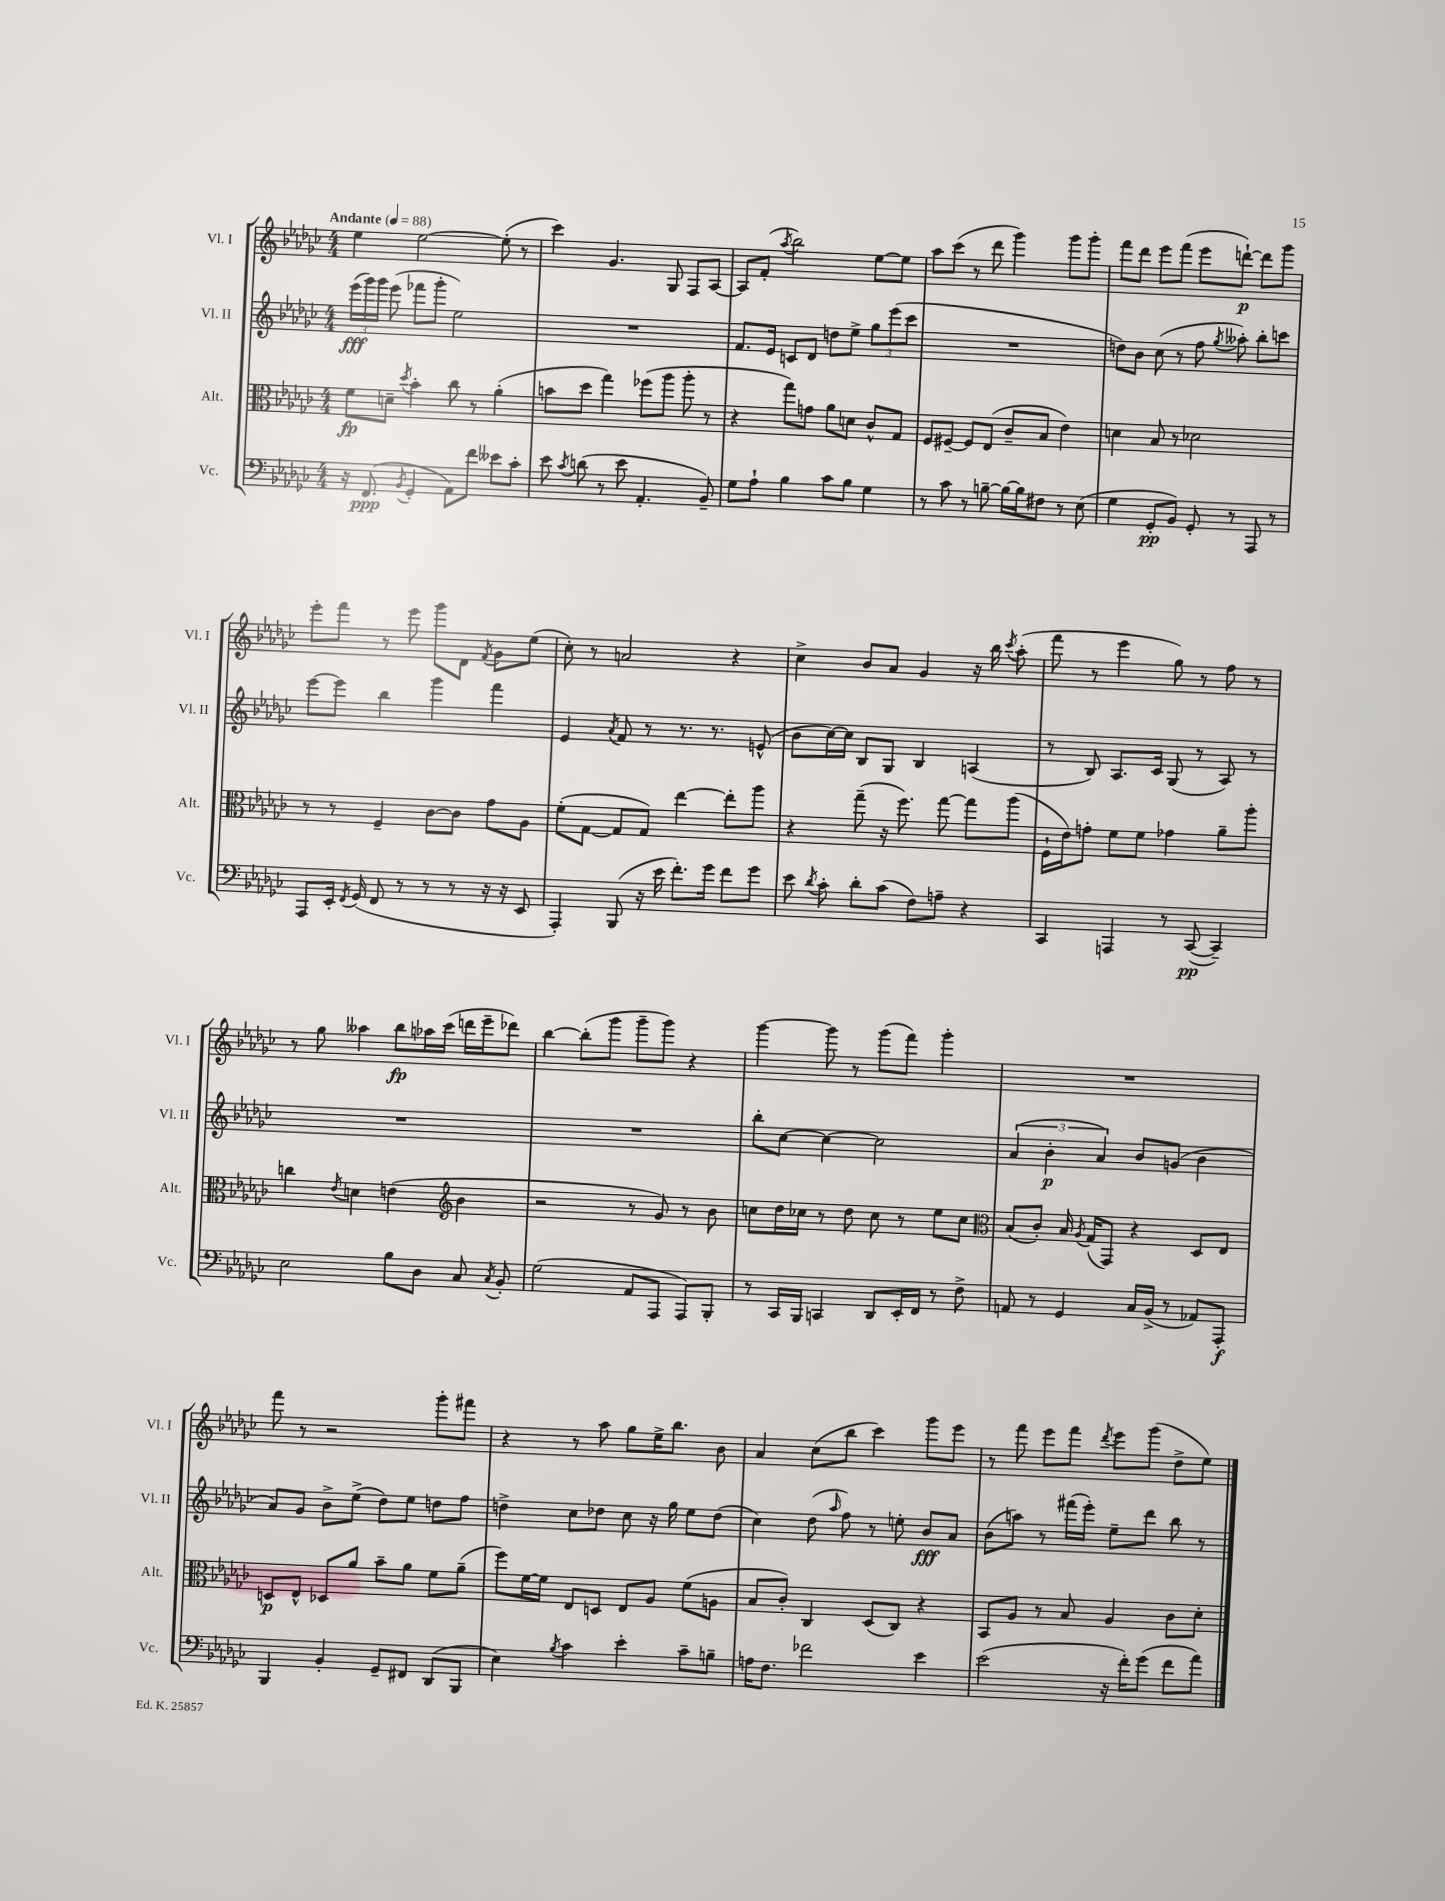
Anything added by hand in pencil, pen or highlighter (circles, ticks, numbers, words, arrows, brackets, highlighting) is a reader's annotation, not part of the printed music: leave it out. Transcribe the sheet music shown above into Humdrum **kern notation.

**kern	**dynam	**kern	**dynam	**kern	**dynam	**kern	**dynam
*part4	*part4	*part3	*part3	*part2	*part2	*part1	*part1
*staff4	*staff4	*staff3	*staff3	*staff2	*staff2	*staff1	*staff1
*I"Vc.	*	*I"Alt.	*	*I"Vl. II	*	*I"Vl. I	*
*I'Vc.	*	*I'Alt.	*	*I'Vl. II	*	*I'Vl. I	*
*clefF4	*	*clefC3	*	*clefG2	*	*clefG2	*
*k[b-e-a-d-g-c-]	*	*k[b-e-a-d-g-c-]	*	*k[b-e-a-d-g-c-]	*	*k[b-e-a-d-g-c-]	*
*M4/4	*	*M4/4	*	*M4/4	*	*M4/4	*
*MM88	*	*MM88	*	*MM88	*	*MM88	*
=1	=1	=1	=1	=1	=1	=1	=1
!	!	!	!	!	!	!LO:TX:a:B:t=Andante	!
16r	.	8f\L	fp	(24eee-\LL	fff	4ee-\	.
.	.	.	.	24ggg-\)	.	.	.
(8.FF/	ppp	.	.	.	.	.	.
.	.	.	.	24ggg-\JJ	.	.	.
.	.	8dn~\J	.	(8eee-\	.	.	.
8qBB-/	.	8qdd-/	.	.	.	.	.
4GG-'/	.	4b-'\	.	8fff-X\L	.	[2ee-\	.
.	.	.	.	8ggg-'\J	.	.	.
8AA-\L)	.	8cc-\	.	2ee-\)	.	.	.
8f\J	.	8r	.	.	.	.	.
8e--X\L	.	(4a-'\	.	.	.	(8ee-'\]	.
8c-'\J	.	.	.	.	.	8r	.
=2	=2	=2	=2	=2	=2	=2	=2
8e-\	.	8bn\L	.	1r	.	4ccc-\)	.
8qc-/	.	.	.	.	.	.	.
(8dn\	.	8dd-\J	.	.	.	.	.
8r	.	4gg-\)	.	.	.	4.g-/	.
8e-\	.	.	.	.	.	.	.
4.AA-'/	.	(8ff-X\L	.	.	.	.	.
.	.	8aa-\J	.	.	.	8G-/	.
.	.	8aa-'\	.	.	.	8F/L	.
8BB-~/)	.	8r	.	.	.	[8A-/J	.
=3	=3	=3	=3	=3	=3	=3	=3
8G-\L	.	4r	.	8.f/L	.	8A-/L]	.
8A-`\J	.	.	.	.	.	(8f'/J	.
.	.	.	.	16e-/Jk	.	.	.
.	.	.	.	.	.	8qaa-/	.
4B-\	.	8gg-\L)	.	8cn/L	.	2bb-\)	.
.	.	8gn\J	.	8d-/J	.	.	.
8c-\L	.	8a-\L	.	8ddn\L	.	.	.
8B-\J	.	8dn\J	.	8ee-^\J	.	.	.
4G-\	.	8c-^^/L	.	12gg-\L	.	[8ee-\L	.
.	.	.	.	(12eee-\	.	.	.
.	.	8G-/J	.	.	.	8ee-\J]	.
.	.	.	.	12ccc-\J	.	.	.
=4	=4	=4	=4	=4	=4	=4	=4
8r	.	8F/L	.	1r	.	8aa-\L	.
8c-\	.	[8F#X~/J	.	.	.	(8ccc-\J	.
8r	.	8F#/L]	.	.	.	8r	.
[8Bn~\	.	(8E-/J	.	.	.	8ddd-\	.
16B\LL_	.	8c-~/L	.	.	.	4ggg-\)	.
16B\J]	.	.	.	.	.	.	.
8F#X\J	.	8B-/J	.	.	.	.	.
8r	.	4e-\)	.	.	.	8ggg-\L	.
(8E-\	.	.	.	.	.	8ggg-'\J	.
=5	=5	=5	=5	=5	=5	=5	=5
4G-\	.	4dn\	.	8ddn\L)	.	8fff\L	.
.	.	.	.	8b-\J	.	8ddd-\J	.
8GG-'/L	pp	8B-/	.	(8cc-\	.	8eee-\L	.
8BB-/J)	.	8r	.	8r	.	(8fff\J	.
8GG-'/	.	2d-X\	.	8ff\	.	8eee-\L	.
.	.	.	.	8qgg-/	.	.	.
8r	.	.	.	8aa--X'\)	.	[8dddn`\J)	p
8AAA-/	.	.	.	8bb-'\L	.	8ddd\L]	.
8r	.	.	.	8cccn\J	.	8ggg-\J	.
!!LO:LB:g=z
=6	=6	=6	=6	=6	=6	=6	=6
8AAA-/L	.	8r	.	[8eee-\L	.	8eee-'\L	.
16EE-'/Jk	.	8r	.	8eee-\J]	.	8fff\J	.
8qFF/	.	.	.	.	.	.	.
(16GG-/	.	.	.	.	.	.	.
8FF/	.	4F~/	.	4bb-\	.	8r	.
8r	.	.	.	.	.	8eee-\	.
8r	.	[8c-\L	.	4ggg-\	.	8ggg-\L	.
8r	.	8c-\J]	.	.	.	8d-\J	.
.	.	.	.	.	.	8qf/	.
16r	.	8g-\L	.	4fff\	.	8g-\L	.
16r	.	.	.	.	.	.	.
8EE-/	.	8A-\J	.	.	.	(8ee-\J	.
=7	=7	=7	=7	=7	=7	=7	=7
4AAA-'/)	.	(8f'\L	.	4e-/	.	8cc-'\)	.
.	.	[8G-\J	.	.	.	8r	.
.	.	.	.	8qa-/	.	.	.
(8BBB-/	.	8G-/L]	.	8f/	.	2an/	.
16r	.	8G-/J)	.	8r	.	.	.
16e-\	.	.	.	.	.	.	.
8.f'\L)	.	[4ee-\	.	8.r	.	.	.
16g-\Jk	.	.	.	8.r	.	.	.
8f\L	.	8ee-'\L]	.	.	.	4r	.
8g-\J	.	8aa-\J	.	(8en^^/	.	.	.
=8	=8	=8	=8	=8	=8	=8	=8
8e-\	.	4r	.	8b-\L	.	4cc-^\	.
8qd-/	.	.	.	.	.	.	.
8c-'\	.	.	.	[16cc-\L)	.	.	.
.	.	.	.	16cc-\JJ]	.	.	.
8d-'\L	.	(8gg-~\	.	8B-/L	.	8b-/L	.
(8c-\J	.	16r	.	8G-/J	.	8a-/J	.
.	.	8.ff\)	.	.	.	.	.
8F\L)	.	.	.	4B-/	.	4g-/	.
8An~\J	.	[8gg-\	.	.	.	.	.
4r	.	8gg-\L]	.	(4An/	.	16r	.
.	.	.	.	.	.	16bb-\	.
.	.	.	.	.	.	8qccc-/	.
.	.	(8aa-\J	.	.	.	(8aa-'\	.
=9	=9	=9	=9	=9	=9	=9	=9
4CC-/	.	16F`\LL	.	8r	.	8fff\	.
.	.	16e-\J)	.	.	.	.	.
.	.	8gn'\J	.	8B-/)	.	8r	.
4AAAn/	.	8f\L	.	8.A-/L	.	4eee-\	.
.	.	8f\J	.	.	.	.	.
.	.	.	.	16c-/Jk	.	.	.
8r	.	4g-X\	.	(8G-/	.	8gg-\)	.
([8CC-/	pp	.	.	8r	.	8r	.
4CC-~/])	.	8a-~\L	.	8A-/)	.	8ff\	.
.	.	8aa-'\J	.	8r	.	8r	.
!!LO:LB:g=z
=10	=10	=10	=10	=10	=10	=10	=10
2E-\	.	4ccn\	.	1r	.	8r	.
.	.	.	.	.	.	8gg-\	.
.	.	8qe-/	.	.	.	.	.
.	.	4dn\	.	.	.	4aa--X\	.
8B-\L	.	(4en\	.	.	.	8bb-\L	fp
8D-\J	.	.	.	.	.	16aa-X\L	.
.	.	.	.	.	.	(16ccc-\JJ	.
*	*	*clefG2	*	*	*	*	*
8C-/	.	4b-\	.	.	.	16dddn\LL	.
.	.	.	.	.	.	16eee-~\J	.
8qC-/	.	.	.	.	.	.	.
8BB-'/	.	.	.	.	.	8ddd-X\J)	.
=11	=11	=11	=11	=11	=11	=11	=11
(2G-\	.	2r	.	1r	.	[4bb-\	.
.	.	.	.	.	.	(8bb-'\L]	.
.	.	.	.	.	.	8ggg-\J	.
8AA-/L	.	8r	.	.	.	8ggg-~\L	.
8AAA-/J	.	8g-/)	.	.	.	8ggg-\J)	.
8AAA-/L)	.	8r	.	.	.	4r	.
8BBB-'/J	.	8b-\	.	.	.	.	.
=12	=12	=12	=12	=12	=12	=12	=12
8r	.	8ccn\L	.	8bb-'\L	.	[4ggg-\	.
16CC-/LL	.	16dd-\L	.	[8cc-\J	.	.	.
16BBB-/JJ	.	16cc-X\JJ	.	.	.	.	.
4CCn/	.	8r	.	4cc-\_	.	8ggg-\]	.
.	.	8dd-\	.	.	.	8r	.
8DD-/L	.	8cc-\	.	2cc-\]	.	(8ggg-\L	.
16EE-'/L	.	8r	.	.	.	8fff\J)	.
16FF/JJ	.	.	.	.	.	.	.
8r	.	8ee-\L	.	.	.	4ggg-'\	.
8F^\	.	8cc-\J	.	.	.	.	.
=13	=13	=13	=13	=13	=13	=13	=13
*	*	*clefC3	*	*	*	*	*
8AAn/	.	(8B-/L	.	(6a-/	.	1r	.
8r	.	8c-'/J)	.	.	.	.	.
.	.	.	.	6b-'\	p	.	.
4GG-/	.	16B-/	.	.	.	.	.
.	.	8qA-/	.	.	.	.	.
.	.	(16G-/KL	.	.	.	.	.
.	.	.	.	6a-/)	.	.	.
.	.	8GG-/J)	.	.	.	.	.
16C-/LL	.	4r	.	8b-/L	.	.	.
(16BB-^/JJ	.	.	.	.	.	.	.
8r	.	.	.	(8gn/J	.	.	.
8AA-X/L)	.	8D-/L	.	4b-\	.	.	.
8AAA-'/J	f	8E-/J	.	.	.	.	.
!!LO:LB:g=z
=14	=14	=14	=14	=14	=14	=14	=14
4BBB-/	.	8Dn/L	p	8a-/L)	.	8fff\	.
.	.	8E-^^/J	.	8g-/J	.	8r	.
4BB-'/	.	8D-X/L	.	8b-^\L	.	2r	.
.	.	8a-/J	.	(8ee-^\J	.	.	.
8GG-~/L	.	8b-~\L	.	8dd-\L)	.	.	.
8FF#X/J	.	8a-\J	.	8ee-\J	.	.	.
(8DD-/L	.	8f\L	.	8ddn\L	.	8ggg-'\L	.
8BBB-/J	.	(8a-~\J	.	8ff\J	.	8fff#X\J	.
=15	=15	=15	=15	=15	=15	=15	=15
4E-\)	.	8ff\L)	.	4ddn^\	.	4r	.
.	.	[16f\L	.	.	.	.	.
.	.	16f\JJ]	.	.	.	.	.
8qB-/	.	.	.	.	.	.	.
4c-\	.	8E-/L	.	8cc-\L	.	8r	.
.	.	8Dn/J	.	8dd-X\J	.	8aa-\	.
4e-'\	.	8E-/L	.	8cc-\	.	8gg-\L	.
.	.	8A-/J	.	16r	.	16ee-^\K	.
.	.	.	.	16gg-\	.	8.bb-\J	.
8c-~\L	.	(8f\L	.	8ee-\L	.	.	.
8Bn~\J	.	8An\J	.	(8dd-\J	.	8b-\	.
=16	=16	=16	=16	=16	=16	=16	=16
16An\KL	.	8B-/L	.	4cc-\)	.	4a-/	.
8.F\J	.	.	.	.	.	.	.
.	.	8c-'/J)	.	.	.	.	.
2f-X\	.	4C-/	.	(8dd-\	.	(8cc-\L	.
.	.	.	.	16qqaa-/	.	.	.
.	.	.	.	8ff\)	.	8bb-\J	.
.	.	(8D-/L	.	8r	.	4ccc-\)	.
.	.	8C-/J)	.	8een'\	.	.	.
4e-\	.	4r	.	8b-/L	fff	8ggg-\L	.
.	.	.	.	8a-/J	.	8eee-\J	.
=17	=17	=17	=17	=17	=17	=17	=17
(2e-\	.	8BB-/L	.	(8b-\L	.	8r	.
.	.	8A-/J	.	8aan\J)	.	8fff\	.
.	.	8r	.	8r	.	8eee-\L	.
.	.	8B-/	.	(16fff#X\LL	.	8fff\J	.
.	.	.	.	16eee-'\JJ)	.	.	.
.	.	.	.	.	.	8qddd-/	.
16r	.	4A-/	.	8ee-~\L	.	8eee-\L	.
16f'\KL)	.	.	.	.	.	.	.
(8g-\J	.	.	.	8ddd-\J	.	(8ggg-\J	.
8f\L	.	8c-\L	.	8bb-\	.	8dd-^\L	.
8a-\J)	.	8d-'\J	.	8r	.	8ee-\J)	.
==	==	==	==	==	==	==	==
*-	*-	*-	*-	*-	*-	*-	*-
